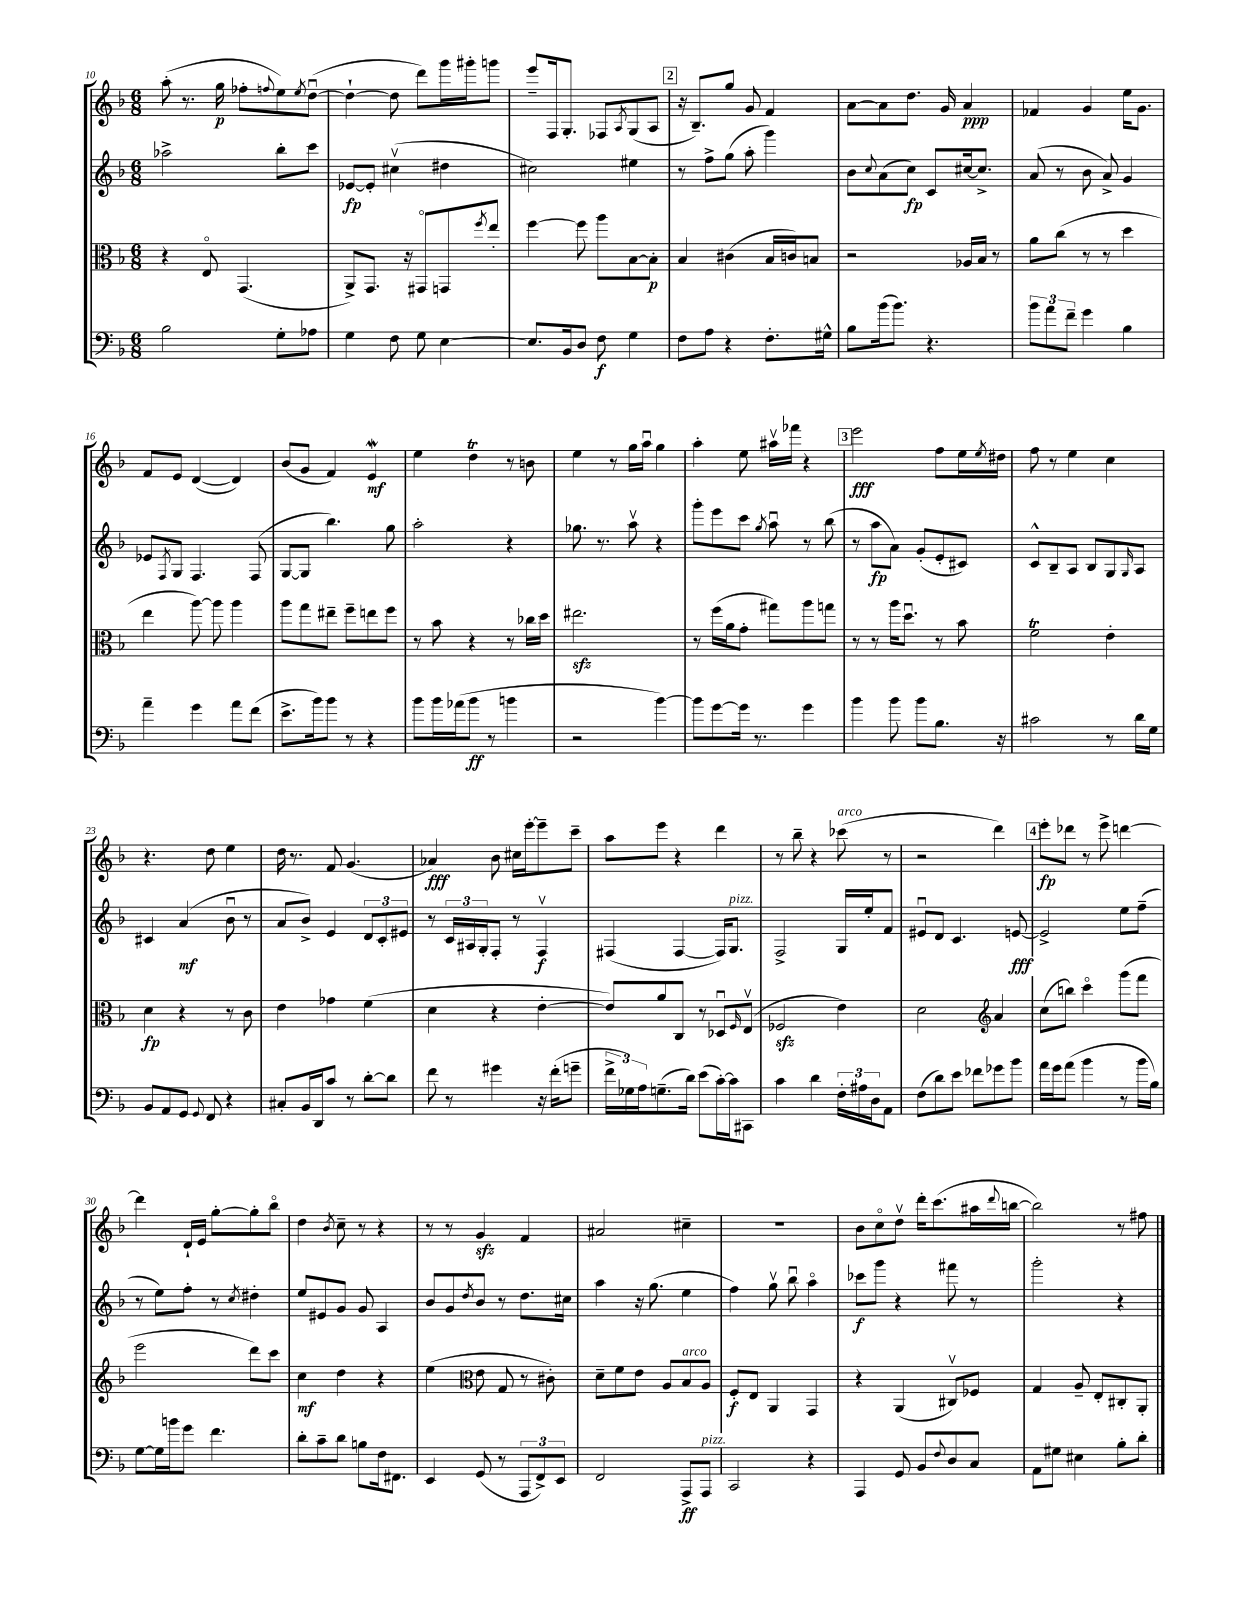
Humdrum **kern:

**kern	**kern	**kern	**kern
*staff4	*staff3	*staff2	*staff1
*clefF4	*clefC3	*clefG2	*clefG2
*k[b-]	*k[b-]	*k[b-]	*k[b-]
*M6/8	*M6/8	*M6/8	*M6/8
2B-	4r	2aa-^	(8aa'
.	.	.	8.r
.	8Eo	.	.
.	.	.	16gg
.	(4.GG	.	8ff-'
.	.	.	8qqff
8G'	.	8bb-'	8ee)
.	.	.	8qee
8A-	.	8ccc	([8ddu
=	=	=	=
4G	8AA^)	[8e-	4dd`_
.	8.GG	8e-']	.
8F	.	(4cc#v	8dd]
.	16r	.	.
8G	8GG#o	.	8ddd)
[4E	8GG	4dd#	16ggg
.	.	.	16ggg#'
.	8qff	.	.
.	8ee'	.	8ggg
=	=	=	=
8.E]	[4ff	2cc#)	8eee~
.	.	.	16F
16BB-	.	.	8.G'
8D	8ff]	.	.
8F	8aa	.	8F-
.	.	.	8qA
4G	[8B-	4ee#	(8G
.	8B-']	.	8A
=	=	=	=
8F	4B-	8r	16r
.	.	.	8.B-~)
8A	.	8ff^	.
4r	(4c#	(8gg	8gg
.	.	8aa'	8g
8.F'	16B-	4ggg)	4f
.	16c)	.	.
.	8B	.	.
16G#^^	.	.	.
=	=	=	=
8B-	2r	8b-	[8a
.	.	8qqcc	.
(16b-	.	(8a	8a]
8.b-)	.	.	.
.	.	8cc)	8.dd
4.r	.	8c	.
.	.	.	16g
.	16A-	[16cc#	4a
.	16B-	8.cc#^]	.
.	8r	.	.
=	=	=	=
12b-	8a	(8a	4f-
12a	.	.	.
.	(8cc	8r	.
12f~	.	.	.
4g	8r	8b-	4g
.	8r	8a^)	.
4B-	4dd	4g	16ee
.	.	.	8.g
=	=	=	=
4a~	4ee	8e-	8f
.	.	8qF	.
.	.	8G	8e
4g	[8aa)	4.F	([4d
.	8aa]	.	.
8a	4aa	.	4d])
(8f	.	(8F	.
=	=	=	=
8.e^	8aa	[8G	(8b-
.	8gg	8G]	8g
16b-)	.	.	.
8b-	8ee#~	4.bb-)	4f)
8r	8ff~	.	.
4r	8ee	.	4e
.	8ff	8gg	.
=	=	=	=
8b-	8r	2aa'	4ee
16b-	8b-	.	.
(16a-	.	.	.
8b-	4r	.	4dd
8r	.	.	.
4b	8r	4r	8r
.	16cc-	.	8b
.	16dd	.	.
=	=	=	=
2r	2.ee#	8.gg-	4ee
.	.	8.r	.
.	.	.	8r
.	.	8aav	16gg
.	.	.	16aau
[4b-)	.	4r	4gg
=	=	=	=
8b-]	8r	8ggg'	4aa'
[8g	(16ff	8eee	.
.	16a	.	.
16g]	8g'	8ccc	8ee
8.r	.	.	.
.	.	8qgg	.
.	8gg#)	8aau	16aa#v
.	.	.	16fff-
4g	8aa	8r	4r
.	8gg	(8bb-	.
=	=	=	=
4b-	8r	8r	2eee
.	8r	8aa	.
8b-	16aa	8a)	.
.	8.ddu	.	.
8b-	.	(8g'	.
8.B-	8r	8e'	8ff
.	8b-	8c#)	16ee
.	.	.	8qee
16r	.	.	16dd#
=	=	=	=
2c#	2f	8c^^	8ff
.	.	8B-~	8r
.	.	8A	4ee
.	.	8B-	.
8r	4e'	8G	4cc
.	.	16qqG	.
16d	.	8A	.
16G	.	.	.
=	=	=	=
8BB-	4d	4c#	4.r
8AA	.	.	.
8GG	4r	(4a	.
8qqGG	.	.	.
8FF	.	.	8dd
4r	8r	8b-u	4ee
.	8c	8r	.
=	=	=	=
8C#'	4e	8a	16dd
.	.	.	8.r
16BB-	.	8b-^)	.
16DD	.	.	.
8c	4g-	4e	8f
8r	.	.	(4.g
[8d'	(4f	12d	.
.	.	12c'	.
8d]	.	.	.
.	.	12e#	.
=	=	=	=
8f	4d	8r	4a-)
8r	.	24c	.
.	.	24A#	.
.	.	24G'	.
4g#	4r	8F'	8b-
.	.	8r	16cc#
.	.	.	[16eee'
16r	[4e'	4Fv	8eee~]
(16f'	.	.	.
8g~	.	.	8ccc~
=	=	=	=
24f^	8e])	(4F#	8aa
24G-)	.	.	.
24A	.	.	.
(8.G~	8a	.	8eee
.	8C	[4F#	4r
16d)	.	.	.
(8e	8r	.	.
[16c')	8D-u	16F#])	4ddd
16c]	.	8.G	.
.	16qqF	.	.
8CC#	(8Ev	.	.
=	=	=	=
4c	2F-	2F^	8r
.	.	.	8bb-~
4d	.	.	4r
24F'	4e)	16G	(8ccc-
24A#	.	.	.
.	.	16ee'	.
24D	.	.	.
8AA	.	8f	8r
=	=	=	=
(8F	2d	8e#u	2r
8d)	.	8d	.
8e	.	4.c	.
8f-	.	.	.
*	*clefG2	*	*
8g-	4a	.	4ddd)
8b-	.	[8e	.
=	=	=	=
16a	(8cc	2e^]	8eee'
16g	.	.	.
(8a	8bb)	.	8ddd-
4b-	4ccco	.	8r
.	.	.	8eee^
8r	(8ggg	8ee	[4ddd
16b-	8fff	(8ff~	.
16B-)	.	.	.
=	=	=	=
[8G	2eee	8r	4ddd]
16G]	.	8ee)	.
16b	.	.	.
8g	.	8ff'	16d`
.	.	.	16e
4.f	.	8r	[8gg'
.	.	8qcc	.
.	8ddd)	4dd#'	8gg']
.	8ccc	.	8bb-o
=	=	=	=
8d'	4cc	8ee	4dd
8c~	.	8e#	.
.	.	.	8qb-
8d	4dd	8g	8cc~
8B	.	8g	8r
16F	4r	4A	4r
8.FF#	.	.	.
=	=	=	=
4EE	(4ee	8b-	8r
.	.	8g	8r
*	*clefC3	*	*
.	.	8qdd	.
(8GG	8e	8b-	4g
8r	8G	8r	.
12AAA	8r	8.dd	4f
12FF^)	.	.	.
.	8c#')	.	.
12EE	.	.	.
.	.	16cc#	.
=	=	=	=
2FF	8d~	4aa	2a#
.	8f	.	.
.	8e	16r	.
.	.	(8.gg	.
.	8A	.	.
8AAA^	8B-	4ee	4cc#~
8AAA	8A	.	.
=	=	=	=
2CC	8F'	4ff)	2.r
.	8E	.	.
.	4AA	8ggv	.
.	.	8bb-u	.
4r	4GG	4aao	.
=	=	=	=
4AAA	4r	8ccc-	8b-
.	.	8ggg	8cco
8GG	(4AA	4r	8ddv
8BB-	.	.	16ddd'
.	.	.	(8.ccc
8qqF	.	.	.
8D	8C#v)	8fff#	.
8C	8F-	8r	16aa#
.	.	.	8qqddd
.	.	.	[16bb
=	=	=	=
8AA	4G	2ggg'	2bb])
8G#	.	.	.
4E#	8A~	.	.
.	8E'	.	.
8B-'	8C#'	4r	8r
8d'	8AA'	.	8ff#
==	==	==	==
*-	*-	*-	*-
